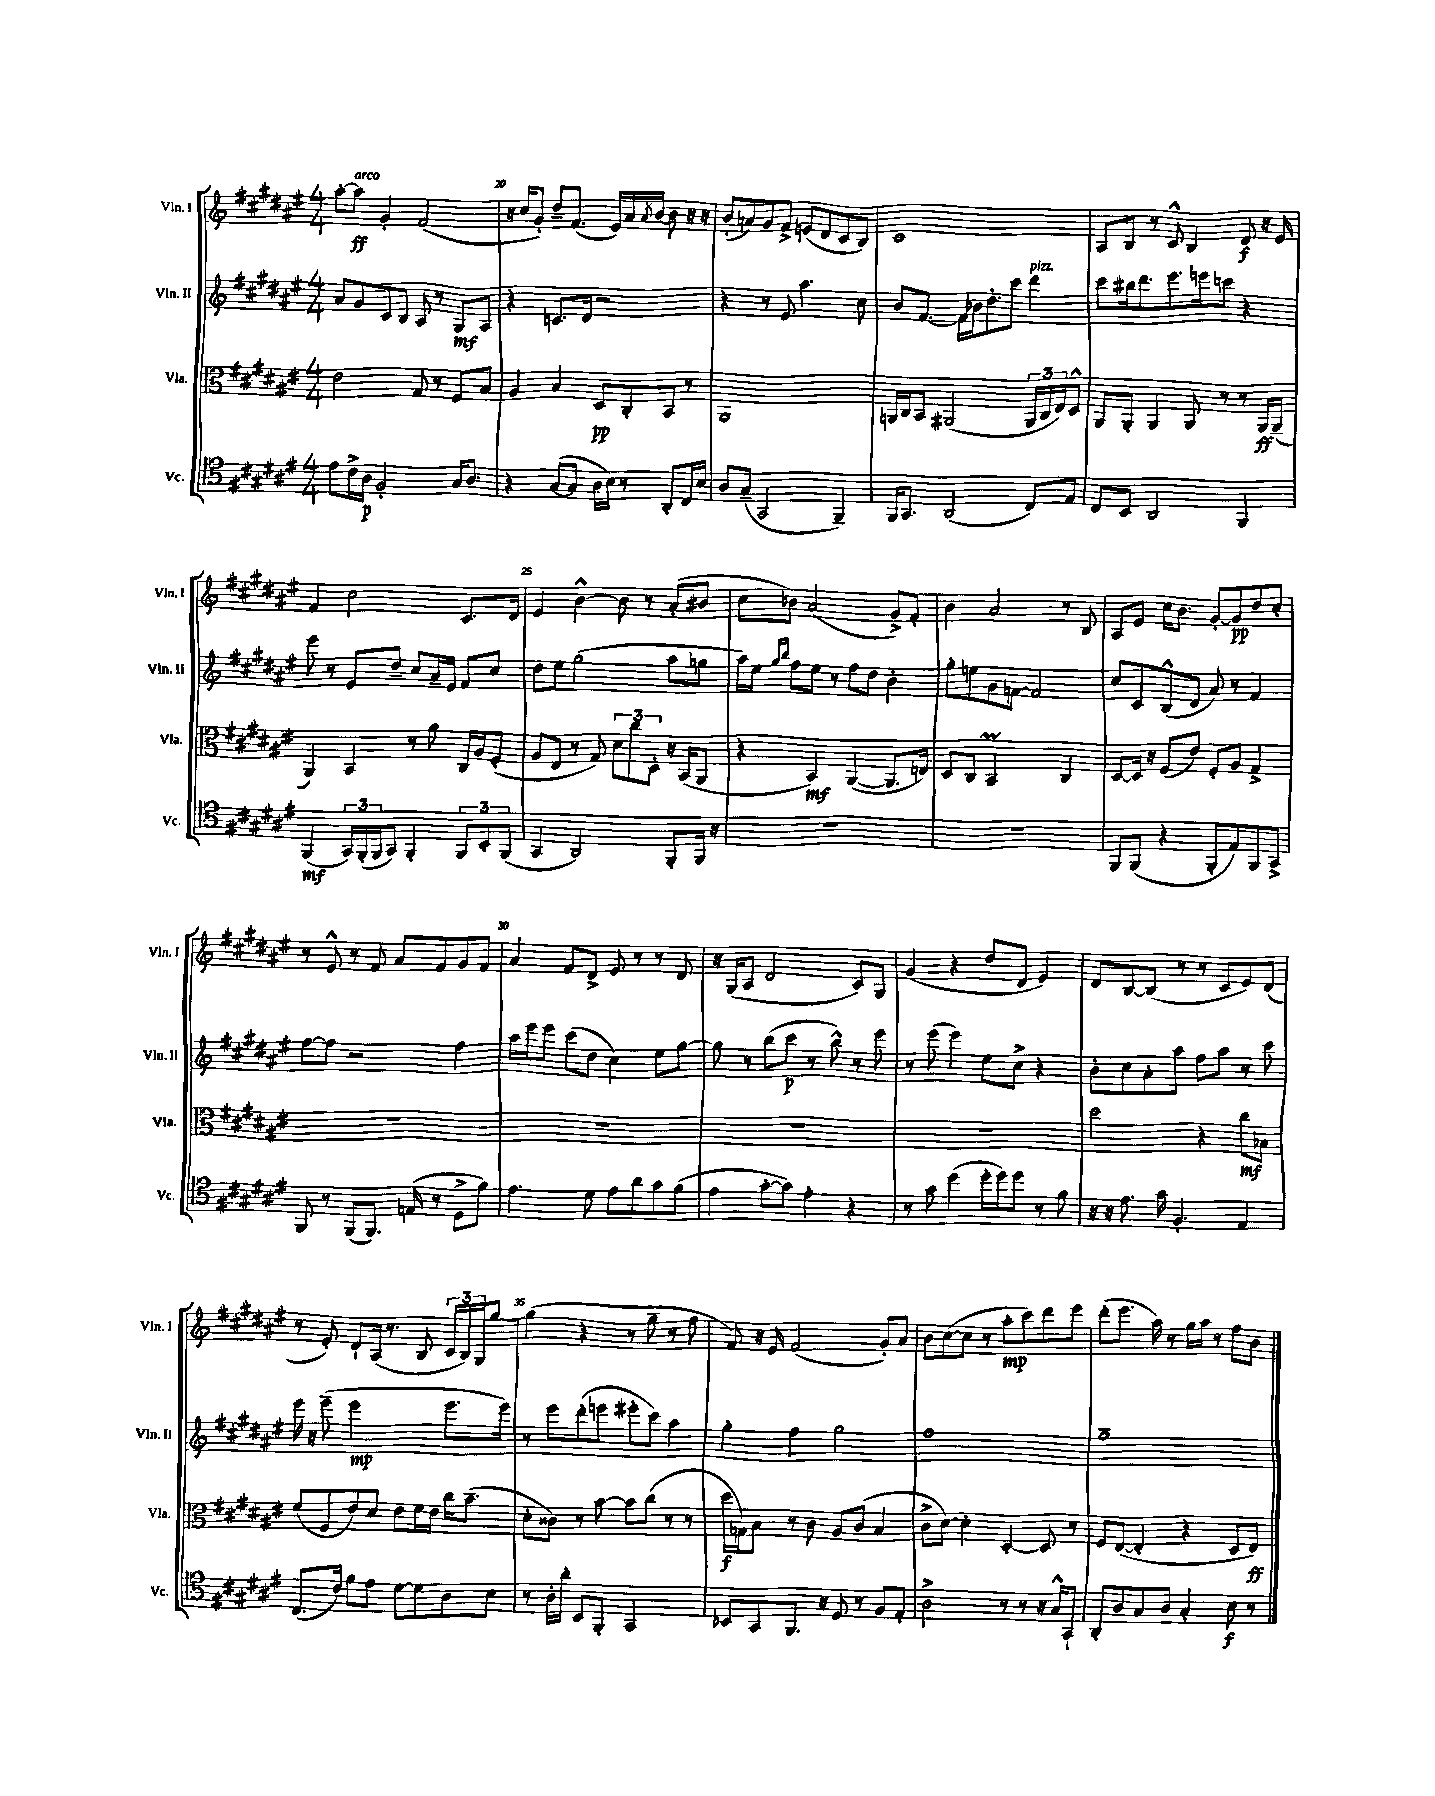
<<
\new StaffGroup <<
\new Staff = "s0" \with { instrumentName = "Vln. I" shortInstrumentName = "Vln. I" } {
    \clef treble \key fis \major \numericTimeSignature \time 4/4
    ais''8~-. ais''8\ff^\markup { \italic "arco" } gis'4-. fis'2( |
    r16 cis''16 gis'8-.) dis''8-- fis'8.( eis'16) ais'16 \acciaccatura { ais'8 } b'16~ b'8 r16 r16 |
    b'8-!( a'8) gis'8 fis'8-> e'8( dis'8 cis'8 b8) |
    cis'1 |
    ais8 b8 r8 cis'8-^ b4 dis'8\f r16 eis'16 |
    fis'4 cis''2 cis'8. dis'16 |
    eis'4 b'4~-^ b'8 r8 ais'8-.( bis'8 |
    cis''8 bes'8) ais'2( gis'8->) fis'8-. |
    b'4 ais'2 r8 b8 |
    ais8 eis'8 cis''16 b'8. gis'8~-. gis'8\pp dis''8 cis''8-. |
    r8 eis'8-^ r8 fis'8 ais'8 fis'8 gis'8 fis'8 |
    ais'4 fis'8 dis'8-> eis'8 r8 r8 dis'8 |
    r16 gis16( ais8 dis'2 cis'8) gis8 |
    gis'4( r4 dis''8 dis'8 eis'4) |
    dis'8 b8~ b8( r8 r8 cis'8 eis'8) dis'8( |
    r8 eis'8-.) dis'8-! ais16( r8. b8 \tuplet 3/2 { cis'16 b16) gis16 } gis''8~ |
    gis''4( r4 r8 gis''8-- r8 fis''8 |
    fis'8) r16 eis'16 fis'2( gis'8-.) ais'8 |
    b'8 cis''8~( cis''8 r8 ais''8-.\mp cis'''8) dis'''8 eis'''8 |
    dis'''8-.( eis'''8. ais''16) r8 gis''16 ais''16 r8 fis''8 b'8 \bar "|." |
}
\new Staff = "s1" \with { instrumentName = "Vln. II" shortInstrumentName = "Vln. II" } {
    \clef treble \key fis \major \numericTimeSignature \time 4/4
    ais'8 gis'8 cis'8 b8 ais8 r8 gis8\mf ais8 |
    r4 c'8. dis'16 r2 |
    r4 r8 eis'8 ais''4. cis''8 |
    b'8 fis'8.~ fis'16 bes'16 dis''8.-. cis'''8 dis'''4^\markup { \italic "pizz." } |
    cis'''8 bis''16 dis'''8. eis'''8. e'''16 c'''8 r4 |
    eis'''8 r8 eis'8 dis''8-- cis''8 ais'16-- eis'16 fis'8 cis''8 |
    dis''8 eis''8 gis''2( ais''8 g''8 |
    ais''16) eis''16 \grace { gis''16 b''16 } fis''8 eis''8 r8 fis''8 dis''8 b'4-. |
    gis''8-. e''8 gis'8 f'8~ f'2 |
    cis''8 cis'8 b8-^( dis'8 ais'8) r8 fis'4 |
    fis''8~ fis''8 r2 fis''4 |
    ais''16 eis'''16 eis'''8 cis'''8( dis''8 cis''4) eis''8 gis''8~ |
    gis''8 r8 b''8( cis'''8\p r8 b''8-^) r8 eis'''8 |
    r8 eis'''8( eis'''4) eis''8 cis''8-> r4 |
    b'8-. cis''8 ais'8-. ais''8 fis''8 ais''8 r8 cis'''8 |
    eis'''16 r16 eis'''8--( eis'''2\mp eis'''8. eis'''16) |
    r8 eis'''8 dis'''8-.( e'''8 eis'''8-. cis'''8) ais''4 |
    gis''4-. fis''4 gis''2 |
    fis''1 |
    gis''1-- \bar "|." |
}
\new Staff = "s2" \with { instrumentName = "Vla." shortInstrumentName = "Vla." } {
    \clef alto \key fis \major \numericTimeSignature \time 4/4
    eis'2 gis8 r8 fis8 b8 |
    ais4 b4 dis8\pp cis8-. b,8 r8 |
    ais,1 |
    a,16 cis16 b,8 ais,2( \tuplet 3/2 { ais,16 cis16 eis16) } dis8-^ |
    ais,8 ais,8-. ais,4 ais,8 r8 r8 ais,16\ff ais,16--( |
    ais,4) b,4 r8 ais'8 cis16 ais16 fis8-.( |
    ais8 eis8 r8 gis8) \tuplet 3/2 { dis'8 cis''8 dis8-. } r16 b,16( ais,8 |
    r4 b,4\mf) ais,4~( ais,8. e16) |
    dis8 cis8 b,2\prall cis4 |
    dis8~ dis16 r16 fis8( eis'8) fis8-. ais8 gis4-> |
    R1 |
    R1 |
    R1 |
    R1 |
    dis''2 r4 cis''8\mf bes8 |
    fis'8( fis8 eis'8) dis'8 eis'8 fis'16 eis'16 cis''16 b'8.--( |
    dis'8-. cisis'8) r8 b'8~ b'8 cis''8( r8 r8 |
    dis''16\f g16) b8 r8 cis'8 ais8 cis'8( b4 |
    cis'8-> dis'8~) dis'4-. dis4~-. dis8 r8 |
    fis8 eis8~( eis4-. r4 dis8 eis8\ff) \bar "|." |
}
\new Staff = "s3" \with { instrumentName = "Vc." shortInstrumentName = "Vc." } {
    \clef tenor \key fis \major \numericTimeSignature \time 4/4
    eis'8 cis'16-> ais16\p fis2-. gis16 ais8. |
    r4 gis8~( gis8 ais16 b16) r8 ais,8-. cis16 b16 |
    ais8 gis8--( gis,2 fis,4--) |
    fis,16 gis,8. ais,2( cis8) eis8 |
    cis8 b,8 ais,2 fis,4 |
    fis,4\mf( \tuplet 3/2 { gis,16) fis,16-.( fis,16 } gis,8) fis,4-. \tuplet 3/2 { fis,8 b,8-. fis,8( } |
    gis,4 ais,2) fis,8-. fis,16 r16 |
    r1 |
    r1 |
    fis,8 fis,8( r4 fis,8-. eis8) fis,8 gis,8-> |
    fis,8 r8 fis,8( fis,8.) e16( r8 dis8-> fis'8) |
    eis'4. dis'8 eis'8 ais'8 gis'8 fis'8( |
    eis'4 gis'8~-. gis'8) eis'4-. r4 |
    r8 gis'8 dis''4( dis''16-. dis''16) dis''8 r8 fis'8 |
    r16 r16 eis'8. gis'16 fis4.-. eis4 |
    cis8.( cis'16) fis'8 eis'8 dis'8~ dis'8 ais8 b8 |
    r8 ais16-. ais'16-. b,8 fis,8-. gis,2 |
    bes,8 gis,8 fis,8. r16 dis8 r8 fis8 eis8-. |
    ais2-> r8 r8 r16 gis16-^ gis,8-! |
    ais,8-. ais8 gis8 ais8 gis4-. b8\f r8 \bar "|." |
}
>>
>>
\layout { \context { \Score currentBarNumber = #19 \override BarNumber.break-visibility = ##(#f #t #t) barNumberVisibility = #(every-nth-bar-number-visible 5) } }
